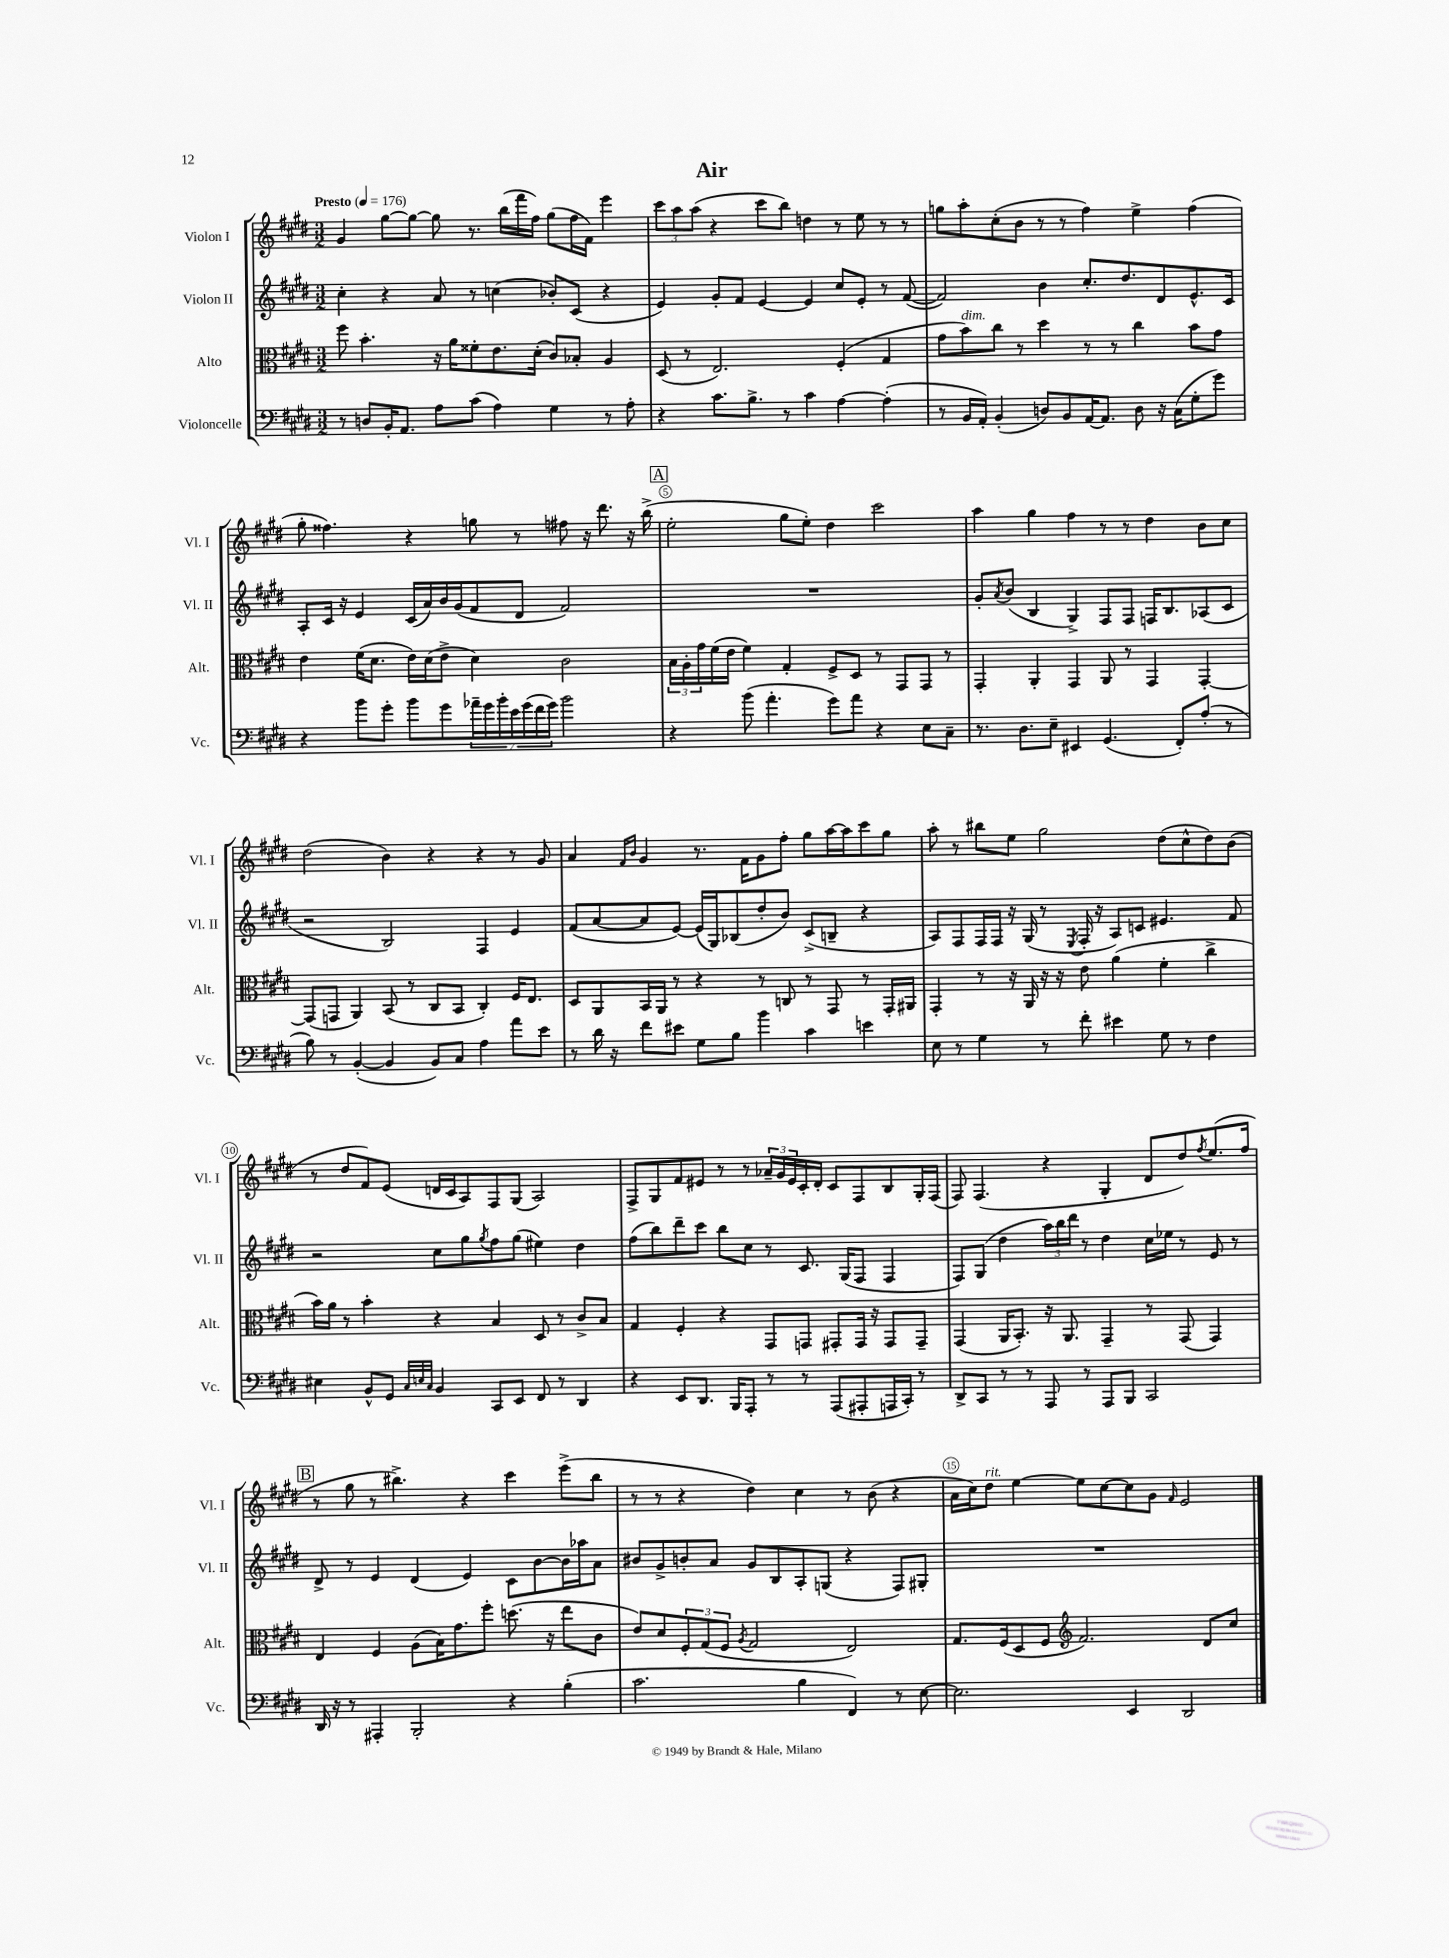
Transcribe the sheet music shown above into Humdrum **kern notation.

**kern	**kern	**kern	**kern
*part4	*part3	*part2	*part1
*staff4	*staff3	*staff2	*staff1
*I"Violoncelle	*I"Alto	*I"Violon II	*I"Violon I
*I'Vc.	*I'Alt.	*I'Vl. II	*I'Vl. I
*clefF4	*clefC3	*clefG2	*clefG2
*k[f#c#g#d#]	*k[f#c#g#d#]	*k[f#c#g#d#]	*k[f#c#g#d#]
*M3/2	*M3/2	*M3/2	*M3/2
*MM176	*MM176	*MM176	*MM176
=1	=1	=1	=1
!	!	!	!LO:TX:a:B:t=Presto
8r	8ff#\	4cc#'\	4g#/
8Dn/L	4.b'\	.	.
16BB'/K	.	4r	[8gg#\L
8.AA/J	.	.	.
.	.	.	8gg#\J_
8A\L	16r	8a/	8gg#\]
.	16a\KL	.	.
(8c#\J	8f##X'\	8r	8.r
4A\)	8.e\	(4ccn\	.
.	.	.	(16bb\LL
.	.	.	16fff#\
.	(16d#'\Jk	.	16ff#\JJ)
4G#\	8c#/L)	8b-X'/L)	(8gg#\L
.	8B-X'/J	(8c#/J	16ff#\L
.	.	.	16f#\JJ)
8r	4A/	4r	4eee\
8A'\	.	.	.
=2	=2	=2	=2
4r	(8D#/	4e/)	12ccc#\L
.	.	.	12aa\
.	8r	.	.
.	.	.	(12aa\J
8.c#\L	2.E/)	8g#'/L	4r
.	.	8f#/J	.
8.B^\J	.	.	.
.	.	[4e/	8ccc#\L
8r	.	.	8bb\J)
4c#\	.	4e/]	4ddn\
[4A\	(4F#'/	8cc#/L	8r
.	.	8e'/J	8ee\
(4A'\]	4G#/	8r	8r
.	.	([8f#/	8r
=3	=3	=3	=3
8r	8g#\L	2f#/])	8ggn\L
!	!LO:TX:a:i:t=dim.	!	!
16BB/LL	8b\)	.	8aa'\
16AA'/JJ)	.	.	.
(4BB'/	8cc#\J	.	(8cc#'\
.	8r	.	8b\J
8Dn/L)	4dd#\	4b\	8r
8BB/	.	.	8r
[16AA/K	8r	8.cc#'/L	4ff#\)
8.AA/J]	.	.	.
.	8r	.	.
.	.	8.dd#/	.
8D\	4cc#\	.	4ee^\
16r	.	8d#/	.
(16C#\KL	.	.	.
8G#'\	8b\L	8.e^^/	(4ff#\
8g#\J)	8g#\J	.	.
.	.	16c#/Jk	.
!!LO:LB:g=z
=4	=4	=4	=4
4r	4e\	8A'/L	8gg#'\
.	.	16c#/Jk	4.ff##X\)
.	.	16r	.
8b\L	(16f#\KL	4e/	.
.	8.d#\J	.	.
8g#'\J	.	.	.
8b\L	16e\LL)	(16c#/LL	4r
.	(16d#\J	16a/)	.
8g#\	8e^\J	16b/	.
.	.	(16g#/J	.
28a-X~\L	4d#\)	8f#/	8ggn\
28g#\	.	.	.
28b'\	.	.	.
28e\	.	.	.
.	.	8d#/J	8r
(28g#\	.	.	.
28f#\	.	.	.
28g#\JJ)	.	.	.
2b\	2c#\	2f#/)	8ff#X\
.	.	.	16r
.	.	.	8.ddd#\
.	.	.	16r
.	.	.	(16bb^\
!!LO:REH:place=s1:t=A
=5	=5	=5	=5
4r	24B\LL	1.r	2ee'\
.	24A'\	.	.
.	24g#\	.	.
.	(16f#\	.	.
.	16e\JJ	.	.
(8b\	4f#\)	.	.
4.a'\	.	.	.
.	4G#'/	.	8gg#\L
.	.	.	8ee'\J)
8g#\L)	8F#^/L	.	4dd#\
8a\J	8D#/J	.	.
4r	8r	.	2ccc#\
.	8GG#/L	.	.
8E\L	8GG#/J	.	.
8C#~\J	8r	.	.
=6	=6	=6	=6
8.r	4GG#'/	8g#'/L	4aa\
.	.	8qa/	.
.	.	(8b/J	.
8.D#\L	.	.	.
.	4AA'/	4B/	4gg#\
8E~\J	.	.	.
4EE#X/	4GG#/	4G#^/)	4ff#\
(4.GG#/	8AA/	8F#/L	8r
.	8r	8F#/J	8r
.	4GG#/	16Fn/KL	4dd#\
.	.	8.B/	.
8FF#'/L)	.	.	.
(8A'/J	[4GG#'/	(8A-X/	8b\L
8r	.	8c#/J	8cc#\J
!!LO:LB:g=z
=7	=7	=7	=7
8B\)	(8GG#/L]	2r	(2dd#\
8r	8GGn/J	.	.
([4BB'/	4AA/)	.	.
4BB/]	(8BB/	2B/)	4b\)
.	8r	.	.
8BB/L)	8C#/L	.	4r
8C#/J	8BB/J	.	.
4A\	4C#'/)	4F#/	4r
8a\L	16F#/KL	4e/	8r
.	8.E/J	.	.
8e\J	.	.	8g#/
=8	=8	=8	=8
8r	8D#/L	(8f#/L	4a/
16d#\	8AA/	[8a/	.
16r	.	.	.
.	.	.	16qqf#/LL
.	.	.	16qqb/JJ
8f#\L	16BB/L	8a/]	4g#/
.	16AA/JJ	.	.
8e#X\J	8r	[8e/J)	.
8G#\L	4r	(16e/LL]	8.r
.	.	16G#/J)	.
8B\J	.	(8B-X/	.
.	.	.	16f#\KL
4b\	8r	8dd#'/	8g#\
.	8Cn/	8b/J)	8ff#'\J
4c#\	8r	(8c#^/L	8gg#\L
.	8GG#/	8Bn~/J	[16aa\L
.	.	.	16aa\J]
4en\	8r	4r	8ccc#\
.	16GG#'/LL	.	8gg#\J
.	16AA#X/JJ	.	.
=9	=9	=9	=9
8E\	4GG#'/	8A/L)	8aa'\
8r	.	8F#/	8r
4G#\	8r	16F#/L	8bb#X\L
.	.	16F#/JJ	.
.	16r	16r	8ee\J
.	16AA/	(16G#/	.
8r	16r	8r	2gg#\
.	16r	.	.
.	.	8qE/	.
8f#'\	8e\	16F#'/	.
.	.	16r	.
4e#X\	(4a\	8A/L)	.
.	.	8cn/J	.
8G#\	4f#'\	4.e#X/	(8dd#\L
8r	.	.	8cc#^^\
4F#\	4cc#^\	.	8dd#\)
.	.	8f#/	(8b\J
!!LO:LB:g=z
=10	=10	=10	=10
4E#X\	16b\LL)	2r	8r
.	16a\JJ	.	.
.	8r	.	8dd#/L
8BB^^/L	4b'\	.	8f#/)
8GG#/J	.	.	(8e/J
32qqC#/LLL	.	.	.
32qqEn/	.	.	.
32qqC#/JJJ	.	.	.
4BB/	4r	8cc#\L	16dn/LL
.	.	.	16c#/J
.	.	8gg#\	8A/)
.	.	8qgg#/	.
8CC#/L	4B/	8ff#\	8F#/
8EE/J	.	(8gg#\J	(8G#/J
8FF#/	8D#/	4ee#X\)	2A/)
8r	8r	.	.
4DD#/	8c#^/L	4dd#\	.
.	8B/J	.	.
=11	=11	=11	=11
4r	4G#/	(8ff#\L	8F#^/L
.	.	8bb\)	8G#/
8EE/L	4F#'/	8ddd#~\	8f#/
8.DD#/J	.	8ccc#\J	8e#X/J
.	4r	8bb\L	8r
16BBB/KL	.	.	.
8AAA'/J	.	8cc#\J	8r
8r	8GG#/L	8r	24a-X~/LL
.	.	.	24g#/
.	.	.	24e#/
8r	8GGn/J	8.c#/	16c#'/
.	.	.	16d#'/JJ
(8AAA/L	8GG#X'/L	.	8c#/L
.	.	(16G#/KL	.
8AAA#X'/	16GG#/Jk	8F#/J	8F#/
.	16r	.	.
16AAAn/L	8GG#/L	4F#/	8B/
16CC#'/JJ)	.	.	.
8r	8GG#~/J	.	16G#'/L
.	.	.	(16F#/JJ
=12	=12	=12	=12
8DD#^/L	(4GG#/	8F#/L)	8F#/)
8CC#/J	.	(8G#/J	(4.F#/
8r	16AA/KL	4dd#\	.
.	8.BB'/J)	.	.
8r	.	.	.
8AAA/	16r	24aa\LL)	4r
.	.	24bb\	.
.	8.AA/	.	.
.	.	24ddd#\JJ	.
8r	.	8r	.
8AAA/L	4GG#~/	4dd#\	4G#'/
8BBB/J	.	.	.
2CC#/	8r	16cc#\LL	8d#/L
.	.	16ee-X\JJ	.
.	(8GG#/	8r	8dd#/)
.	.	.	8qff#/
.	4GG#/)	8e/	(8.ee/
.	.	8r	.
.	.	.	16ff#/Jk
!!LO:LB:g=z
!!LO:REH:place=s1:t=B
=13	=13	=13	=13
16DD#/	4E/	8d#^/	8r
16r	.	.	.
8r	.	8r	8gg#\
4AAA#X'/	4F#/	4e/	8r
.	.	.	4.bb#X^\)
2BBB'/	(8A\L	(4d#/	.
.	16B\K)	.	.
.	8.g#\	.	.
.	.	4e/)	4r
.	8ff#'\J	.	.
4r	(8.ddn\	8c#\L	4ccc#\
.	.	[8b\	.
.	16r	.	.
(4B'\	8ee\L	16b\L]	(8eee^\L
.	.	16aa-X\J	.
.	8c#\J	8a\J	8bb#\J
=14	=14	=14	=14
2.c#\	8e/L)	8b#X/L	8r
.	8d#/	8g#^/	8r
.	12F#'/	8bn'/	4r
.	(12G#/	.	.
.	.	8a/J	.
.	12F#/J	.	.
.	8qA/	.	.
.	2G#/	8g#/L	4dd#\)
.	.	8B/	.
4B\	.	8A'/	4cc#\
.	.	(8Gn/J	.
4FF#/)	2E/)	4r	8r
.	.	.	(8b\
8r	.	8F#/L)	4r
[8E\	.	8G#X'/J	.
=15	=15	=15	=15
2.E\]	8.G#/L	1.r	16a\LL
.	.	.	16cc#\J)
!	!	!	!LO:TX:a:i:t=rit.
.	.	.	8dd#\J
.	(16F#/k	.	.
.	8D#/	.	[4ee\
.	8F#/J	.	.
*	*clefG2	*	*
.	2.f#/)	.	8ee\L]
.	.	.	[8cc#\
4EE/	.	.	8cc#\]
.	.	.	8g#\J
.	.	.	16qqf#/
2DD#/	.	.	2e/
.	8d#/L	.	.
.	8cc#/J	.	.
==	==	==	==
*-	*-	*-	*-
